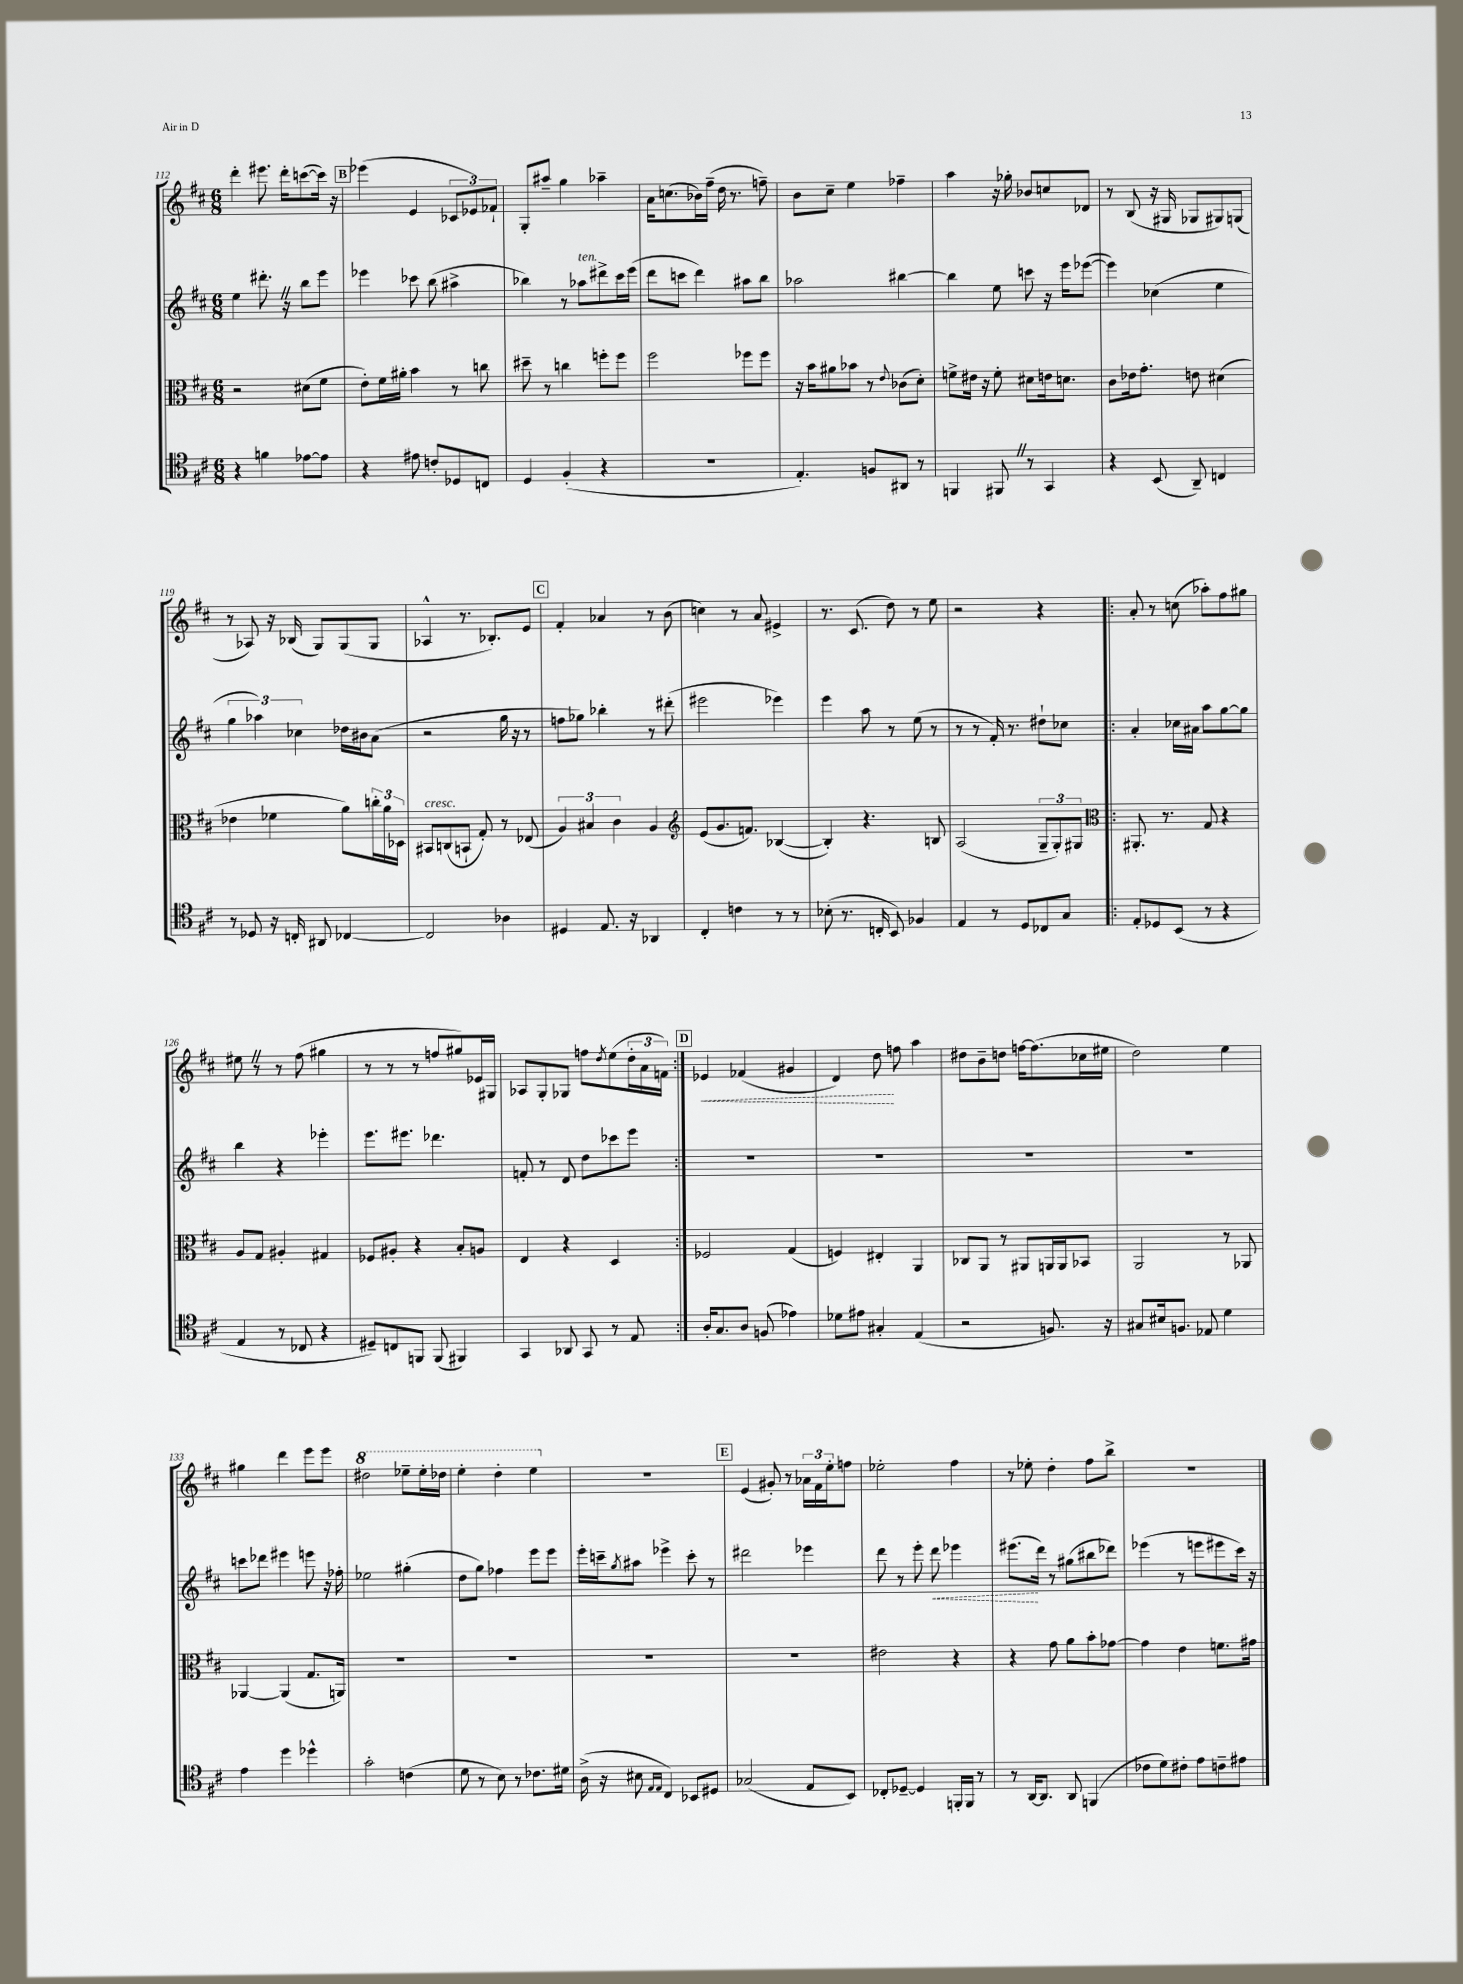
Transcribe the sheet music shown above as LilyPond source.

<<
\new StaffGroup <<
\new Staff = "s0" {
    \clef treble \key d \major \numericTimeSignature \time 6/8
    d'''4-. eis'''8. d'''16-. c'''8~( c'''16) r16 |
    \mark \markup { \box "B" } ees'''4( e'4 \tuplet 3/2 { ces'8 ees'8) fes'8-! } |
    g8-. ais''8-- g''4 aes''4-- |
    a'16 c''8.( bes'16) fis''16--( d''16 r8. f''8--) |
    b'8 cis''8-- e''4 fes''4-- |
    a''4 r16 ges''16-. bes'8 c''8 des'8 |
    r8 b8( r16 gis16 ges8 gis8) g8( |
    r8 aes8) r16 bes16( g8) g8( g8 |
    aes4-^ r8. bes8.-.) e'8 |
    \mark \markup { \box "C" } fis'4-. aes'4 r8 b'8( |
    c''4) r8 a'8 eis'4-> |
    r8. cis'8.( d''8) r8 e''8 |
    r2 r4 |
    \repeat volta 2 { a'8-. r8 c''8( aes''8-.) fis''8 gis''8 |
    eis''8 \once \override BreathingSign.text = \markup { \musicglyph "scripts.caesura.straight" } \breathe r8 r8 fis''8( gis''4 |
    r8 r8 r8 f''8 gis''8) ees'16 gis16 |
    aes8 g8-. ges8 f''8 \acciaccatura { d''8 } e''8( \tuplet 3/2 { d''16-. a'16 f'16) } | }
    \mark \markup { \box "D" } \once \override Hairpin.style = #'dashed-line ees'4\< fes'4( gis'4 |
    d'4) d''8\! f''8 a''4 |
    dis''8 b'8-- d''8 f''16~ f''8.( ces''16 eis''16 |
    d''2) e''4 |
    gis''4 d'''4 e'''8 e'''8 |
    \ottava #1 dis'''2 ees'''8-- ees'''16-. des'''16 |
    e'''4-. d'''4-. e'''4 \ottava #0 |
    R2. |
    \mark \markup { \box "E" } e'4( gis'8-.) r8 \tuplet 3/2 { aes'16 fis'16 e''16-. } f''8 |
    ees''2-. fis''4 |
    r8 ees''8-. d''4-. fis''8 b''8-> |
    r2. \bar "|." |
}
\new Staff = "s1" {
    \clef treble \key d \major \numericTimeSignature \time 6/8
    e''4 dis'''8.-. \once \override BreathingSign.text = \markup { \musicglyph "scripts.caesura.straight" } \breathe r16 b''8 e'''8 |
    \mark \markup { \box "B" } ees'''4 ces'''8 b''8( ais''4-> |
    bes''4) r8 aes''8^\markup { \italic "ten." } dis'''8-> cis'''16 e'''16( |
    d'''8 c'''8 d'''4) ais''8 b''8 |
    aes''2 bis''4~ |
    bis''4 e''8 c'''8 r16 e'''16 ees'''8~( |
    ees'''4) ces''4( e''4 |
    \tuplet 3/2 { g''4 aes''4) ces''4 } des''16 bis'16 a'8( |
    r2 g''16 r16 r8 |
    \mark \markup { \box "C" } f''8 ges''8) bes''4-. r8 dis'''8-.( |
    eis'''2 ees'''4) |
    e'''4 a''8 r8 e''8( r8 |
    r8 r8 fis'16-.) r8. dis''8-! ces''8 |
    \repeat volta 2 { a'4-. ces''16 ais'16 a''8 g''8~ g''8 |
    b''4 r4 ees'''4-. |
    e'''8. eis'''8. des'''4. |
    f'8-. r8 d'8 d''8 ces'''8 e'''8 | }
    \mark \markup { \box "D" } R2. |
    R2. |
    R2. |
    R2. |
    c'''8 des'''8 eis'''4 e'''8 r16 fes''16-. |
    ees''2 gis''4-.( |
    d''8 g''8) fes''4 e'''8 e'''8 |
    e'''16-. c'''16-- \acciaccatura { g''8 } ais''8 ees'''4-> c'''8-. r8 |
    \mark \markup { \box "E" } dis'''2 ees'''4 |
    d'''8 r8 e'''8-. \once \override Hairpin.style = #'dashed-line d'''8\< ees'''4 |
    eis'''8.\!( d'''16) r8 gis''8( bis''8 des'''8) |
    ees'''4( r8 e'''8 eis'''8 cis'''16) r16 \bar "|." |
}
\new Staff = "s2" {
    \clef alto \key d \major \numericTimeSignature \time 6/8
    r2 dis'8( fis'8 |
    \mark \markup { \box "B" } e'8-.) fis'16 ais'16-. b'4 r8 c''8 |
    dis''8-- r8 c''4 f''8-. f''8 |
    fis''2 fes''8 fes''8 |
    r16 b'16 ais'8 bes'8 r8 \appoggiatura { e'8 } ces'8( d'8-.) |
    f'8-> eis'16 r16 f'8-. dis'8 e'16 d'8. |
    cis'8 ees'16 g'8.-. e'8 dis'4( |
    ees'4 fes'4 a'8) \tuplet 3/2 { c''16-. a'16 des16 } |
    bis,8^\markup { \italic "cresc." } c8( b,8-! g8-.) r8 ees8( |
    \mark \markup { \box "C" } \tuplet 3/2 { a4) bis4 cis'4 } a4 |
    \clef treble e'8( g'8. f'8.) bes4~( |
    bes4-.) r4. b8 |
    a2( \tuplet 3/2 { g8-- g8-.) gis8 } |
    \repeat volta 2 { \clef alto ais,8.-. r8. g8 r4 |
    a8 g8 ais4-. gis4 |
    fes8 ais8-. r4 b8-. a8 |
    e4 r4 d4 | }
    \mark \markup { \box "D" } fes2 g4( |
    f4) eis4-. a,4 |
    ces8 a,8 r8 ais,8 a,16 a,16 bes,8 |
    a,2 r8 aes,8 |
    aes,4~ aes,4( g8. a,16) |
    R2. |
    R2. |
    R2. |
    \mark \markup { \box "E" } R2. |
    eis'2 r4 |
    r4 g'8 a'8 b'8-. ges'8~ |
    ges'4 e'4 f'8. gis'16 \bar "|." |
}
\new Staff = "s3" {
    \clef tenor \key d \major \numericTimeSignature \time 6/8
    r4 f'4 ees'8~ ees'8 |
    \mark \markup { \box "B" } r4 eis'8 c'8-. des8 c8 |
    d4 fis4-.( r4 |
    R2. |
    e4.-.) f8 ais,8 r8 |
    f,4 fis,8 \once \override BreathingSign.text = \markup { \musicglyph "scripts.caesura.straight" } \breathe r8 g,4 |
    r4 b,8( a,8--) c4 |
    r8 des8 r16 c16-. ais,8 ces4~ |
    ces2 aes4 |
    \mark \markup { \box "C" } dis4 e8. r16 aes,4 |
    cis4-. c'4 r8 r8 |
    bes8-.( r8. c16-. b,8) fes4 |
    e4 r8 d8 ces8 g8 |
    \repeat volta 2 { e8-. des8 b,8( r8 r4 |
    e4 r8 ces8 r4 |
    dis8--) c8 f,8 f,8( fis,4) |
    g,4 aes,8 g,8 r8 e8 | }
    \mark \markup { \box "D" } a16-. g8. a8 f8( ees'4) |
    des'8 eis'8 gis4-. e4( |
    r2 f8.) r16 |
    gis8 bis16 f8. ees8 d'4 |
    e'4 d''4 des''4-^ |
    g'2-. c'4( |
    d'8 r8 b8) r8 ces'8. dis'16 |
    a16->( r16 bis8 \grace { e16 e16 } cis4) bes,8 dis8 |
    \mark \markup { \box "E" } ges2( e8 b,8) |
    ces8-. des8~-- des4 f,16-. f,16 r8 |
    r8 a,16~ a,8. a,8 f,4( |
    ces'8 d'8) cis'8-. e'8 c'8-- eis'8 \bar "|." |
}
>>
>>
\layout { \context { \Score currentBarNumber = #112 } }
